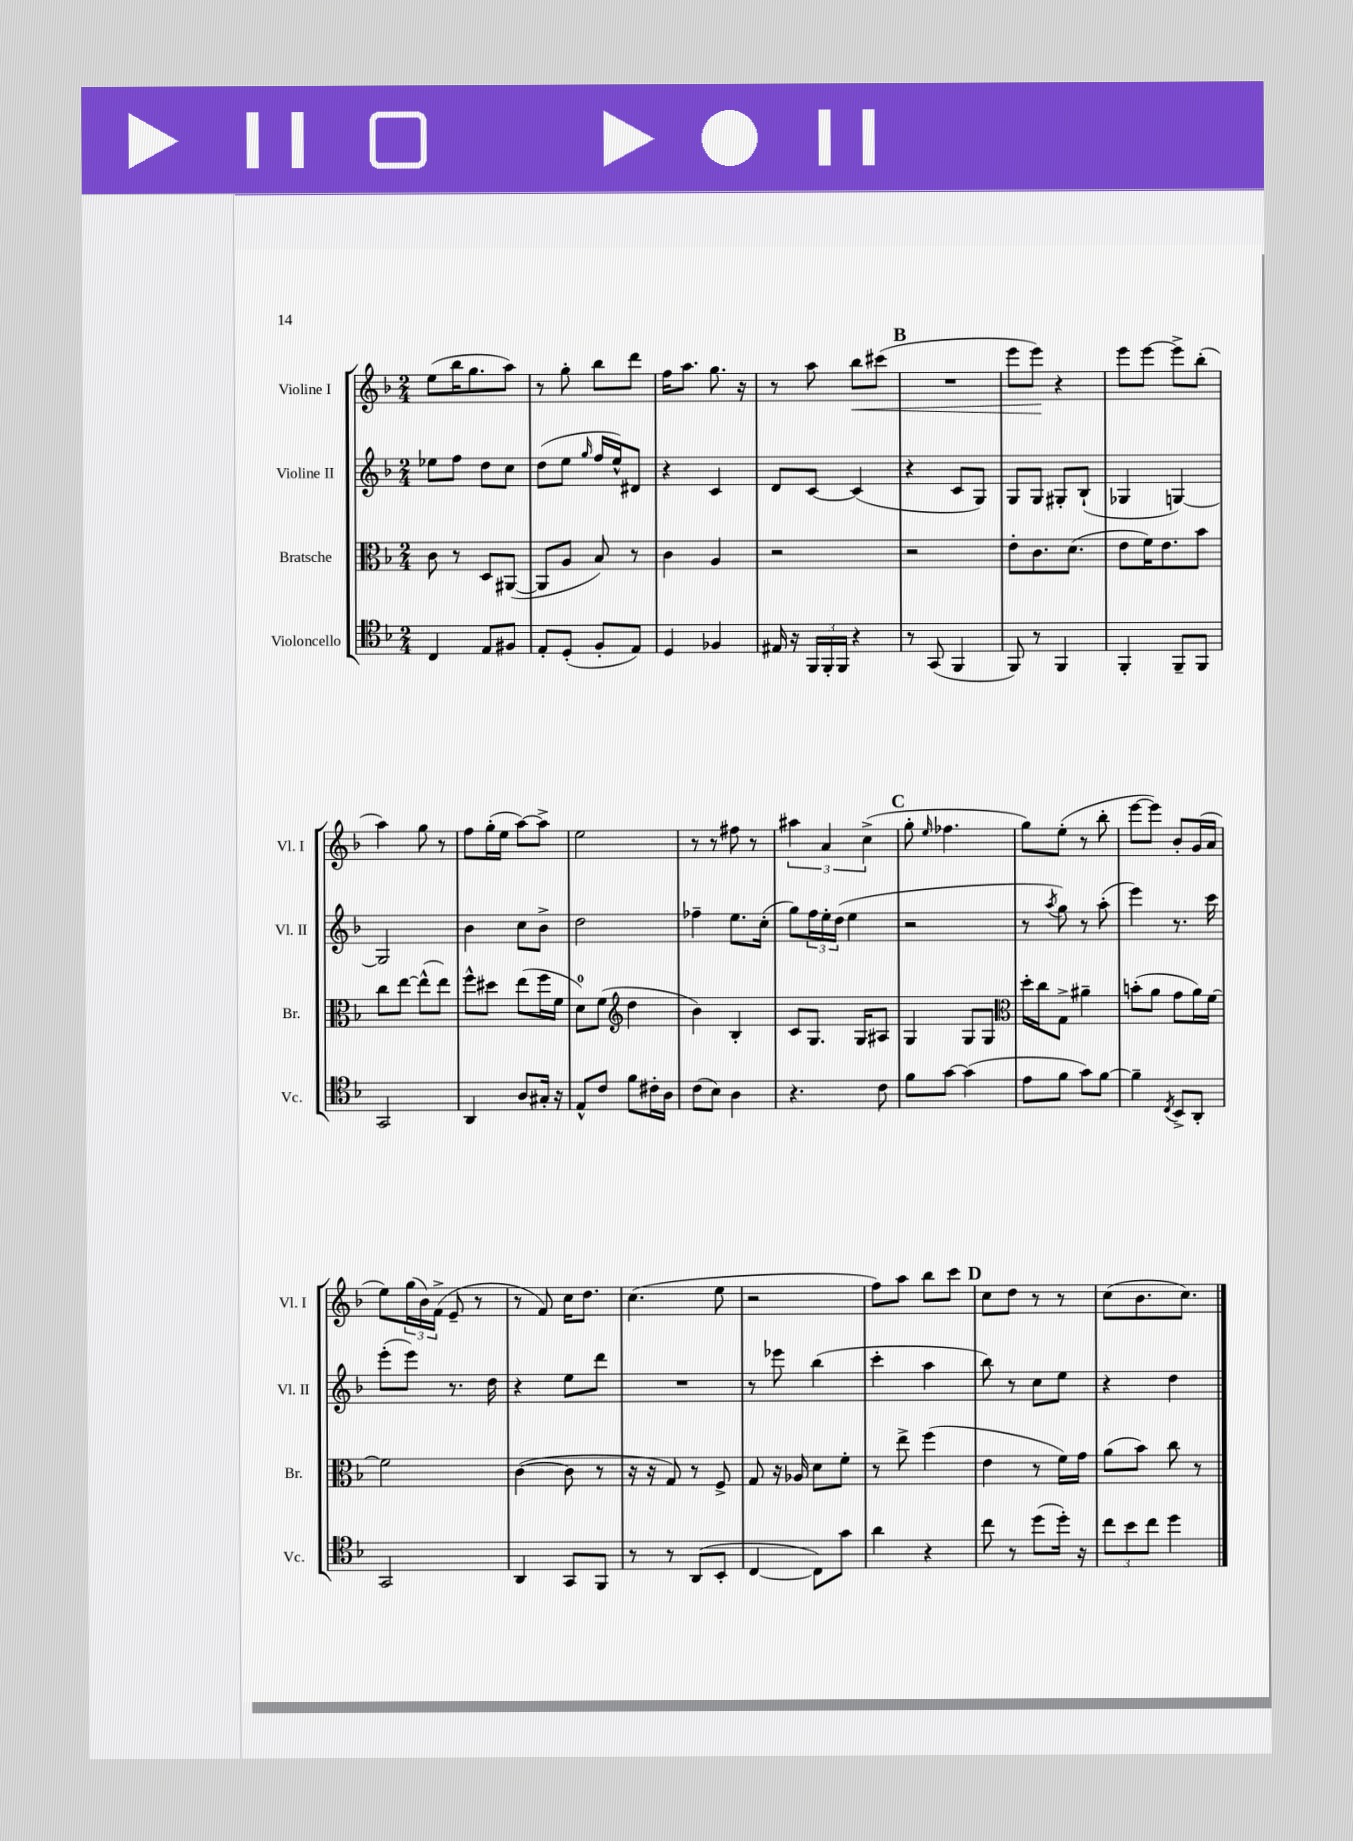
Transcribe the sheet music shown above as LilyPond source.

<<
\new StaffGroup <<
\new Staff = "s0" \with { instrumentName = "Violine I" shortInstrumentName = "Vl. I" } {
    \clef treble \key f \major \numericTimeSignature \time 2/4
    e''8( bes''16 g''8. a''8) |
    r8 g''8-. bes''8 d'''8 |
    f''16 a''8. g''8. r16 |
    r8 a''8 bes''8\< cis'''8( |
    \mark \markup { \bold "B" } R2 |
    e'''8 e'''8\!) r4 |
    e'''8 e'''8~ e'''8-> bes''8-.( |
    a''4) g''8 r8 |
    f''8 g''16-.( e''16 a''8~) a''8-> |
    e''2 |
    r8 r8 fis''8 r8 |
    \tuplet 3/2 { ais''4 a'4 c''4->( } |
    \mark \markup { \bold "C" } g''8-. \grace { e''16 } fes''4. |
    g''8) e''8-.( r8 bes''8-. |
    e'''8~ e'''8) bes'8-. g'16( a'16 |
    e''8) \tuplet 3/2 { g''16( bes'16) f'16->( } e'8-- r8 |
    r8 f'8) c''16 d''8. |
    c''4.( e''8 |
    r2 |
    f''8) a''8 bes''8 c'''8 |
    \mark \markup { \bold "D" } c''8 d''8 r8 r8 |
    c''8( bes'8. c''8.) \bar "|." |
}
\new Staff = "s1" \with { instrumentName = "Violine II" shortInstrumentName = "Vl. II" } {
    \clef treble \key f \major \numericTimeSignature \time 2/4
    ees''8 f''8 d''8 c''8 |
    d''8( e''8 \grace { g''16 } f''16 e''16-^) dis'8 |
    r4 c'4 |
    d'8 c'8~ c'4( |
    \mark \markup { \bold "B" } r4 c'8 g8) |
    g8 g8 gis8-. bes8-!( |
    ges4 g4~) |
    g2 |
    bes'4 c''8 bes'8-> |
    d''2 |
    fes''4-- e''8. c''16-.( |
    g''8) \tuplet 3/2 { f''16 e''16-. d''16( } e''4 |
    \mark \markup { \bold "C" } r2 |
    r8 \acciaccatura { a''8 } g''8) r8 a''8-.( |
    e'''4) r8. c'''16 |
    e'''8-.( e'''8) r8. d''16 |
    r4 e''8 d'''8 |
    R2 |
    r8 ees'''8 bes''4( |
    c'''4-. a''4 |
    \mark \markup { \bold "D" } bes''8) r8 c''8 e''8 |
    r4 d''4 \bar "|." |
}
\new Staff = "s2" \with { instrumentName = "Bratsche" shortInstrumentName = "Br." } {
    \clef alto \key f \major \numericTimeSignature \time 2/4
    c'8 r8 d8 ais,8~( |
    ais,8 a8 bes8) r8 |
    c'4 a4 |
    r2 |
    \mark \markup { \bold "B" } r2 |
    e'8-. c'8. d'8.( |
    e'8 f'16) e'8. bes'8 |
    c''8 e''8~ e''8-^( e''8) |
    f''8-^ dis''8 e''8( f''16 f'16 |
    d'8-0) f'8( \clef treble d''4 |
    bes'4) bes4-. |
    c'8 g8. g16 ais8 |
    \mark \markup { \bold "C" } g4 g8 g8 |
    \clef alto d''16-. c''16 g8-> ais'4-- |
    b'8-.( a'8 g'8 a'16) f'16~ |
    f'2 |
    c'4~( c'8 r8 |
    r16 r16 g8) r8 f8-> |
    g8 r16 aes16 d'8 f'8-. |
    r8 e''8-> f''4( |
    \mark \markup { \bold "D" } e'4 r8 f'16) g'16 |
    a'8( bes'8) c''8 r8 \bar "|." |
}
\new Staff = "s3" \with { instrumentName = "Violoncello" shortInstrumentName = "Vc." } {
    \clef tenor \key f \major \numericTimeSignature \time 2/4
    c4 e8 fis8 |
    e8-. d8-.( f8-. e8) |
    d4 fes4 |
    eis16 r16 \tuplet 3/2 { f,16 f,16-. f,16 } r4 |
    \mark \markup { \bold "B" } r8 g,8( f,4 |
    f,8) r8 f,4 |
    f,4-. f,8-- f,8 |
    g,2 |
    a,4 a8 gis16-. r16 |
    e8-^ c'8 f'8 cis'16-. a16 |
    c'8( bes8) a4 |
    r4. c'8 |
    \mark \markup { \bold "C" } f'8 g'8~ g'4( |
    e'8 f'8 g'8) f'8~ |
    f'4-- \acciaccatura { c8 } bes,8-> a,8-. |
    g,2 |
    a,4 g,8 f,8 |
    r8 r8 a,8( bes,8-. |
    c4~ c8) g'8 |
    a'4 r4 |
    \mark \markup { \bold "D" } c''8 r8 d''8( d''16-.) r16 |
    \tuplet 3/2 { c''8 bes'8 c''8 } d''4 \bar "|." |
}
>>
>>
\layout { \context { \Score \remove "Bar_number_engraver" } }
